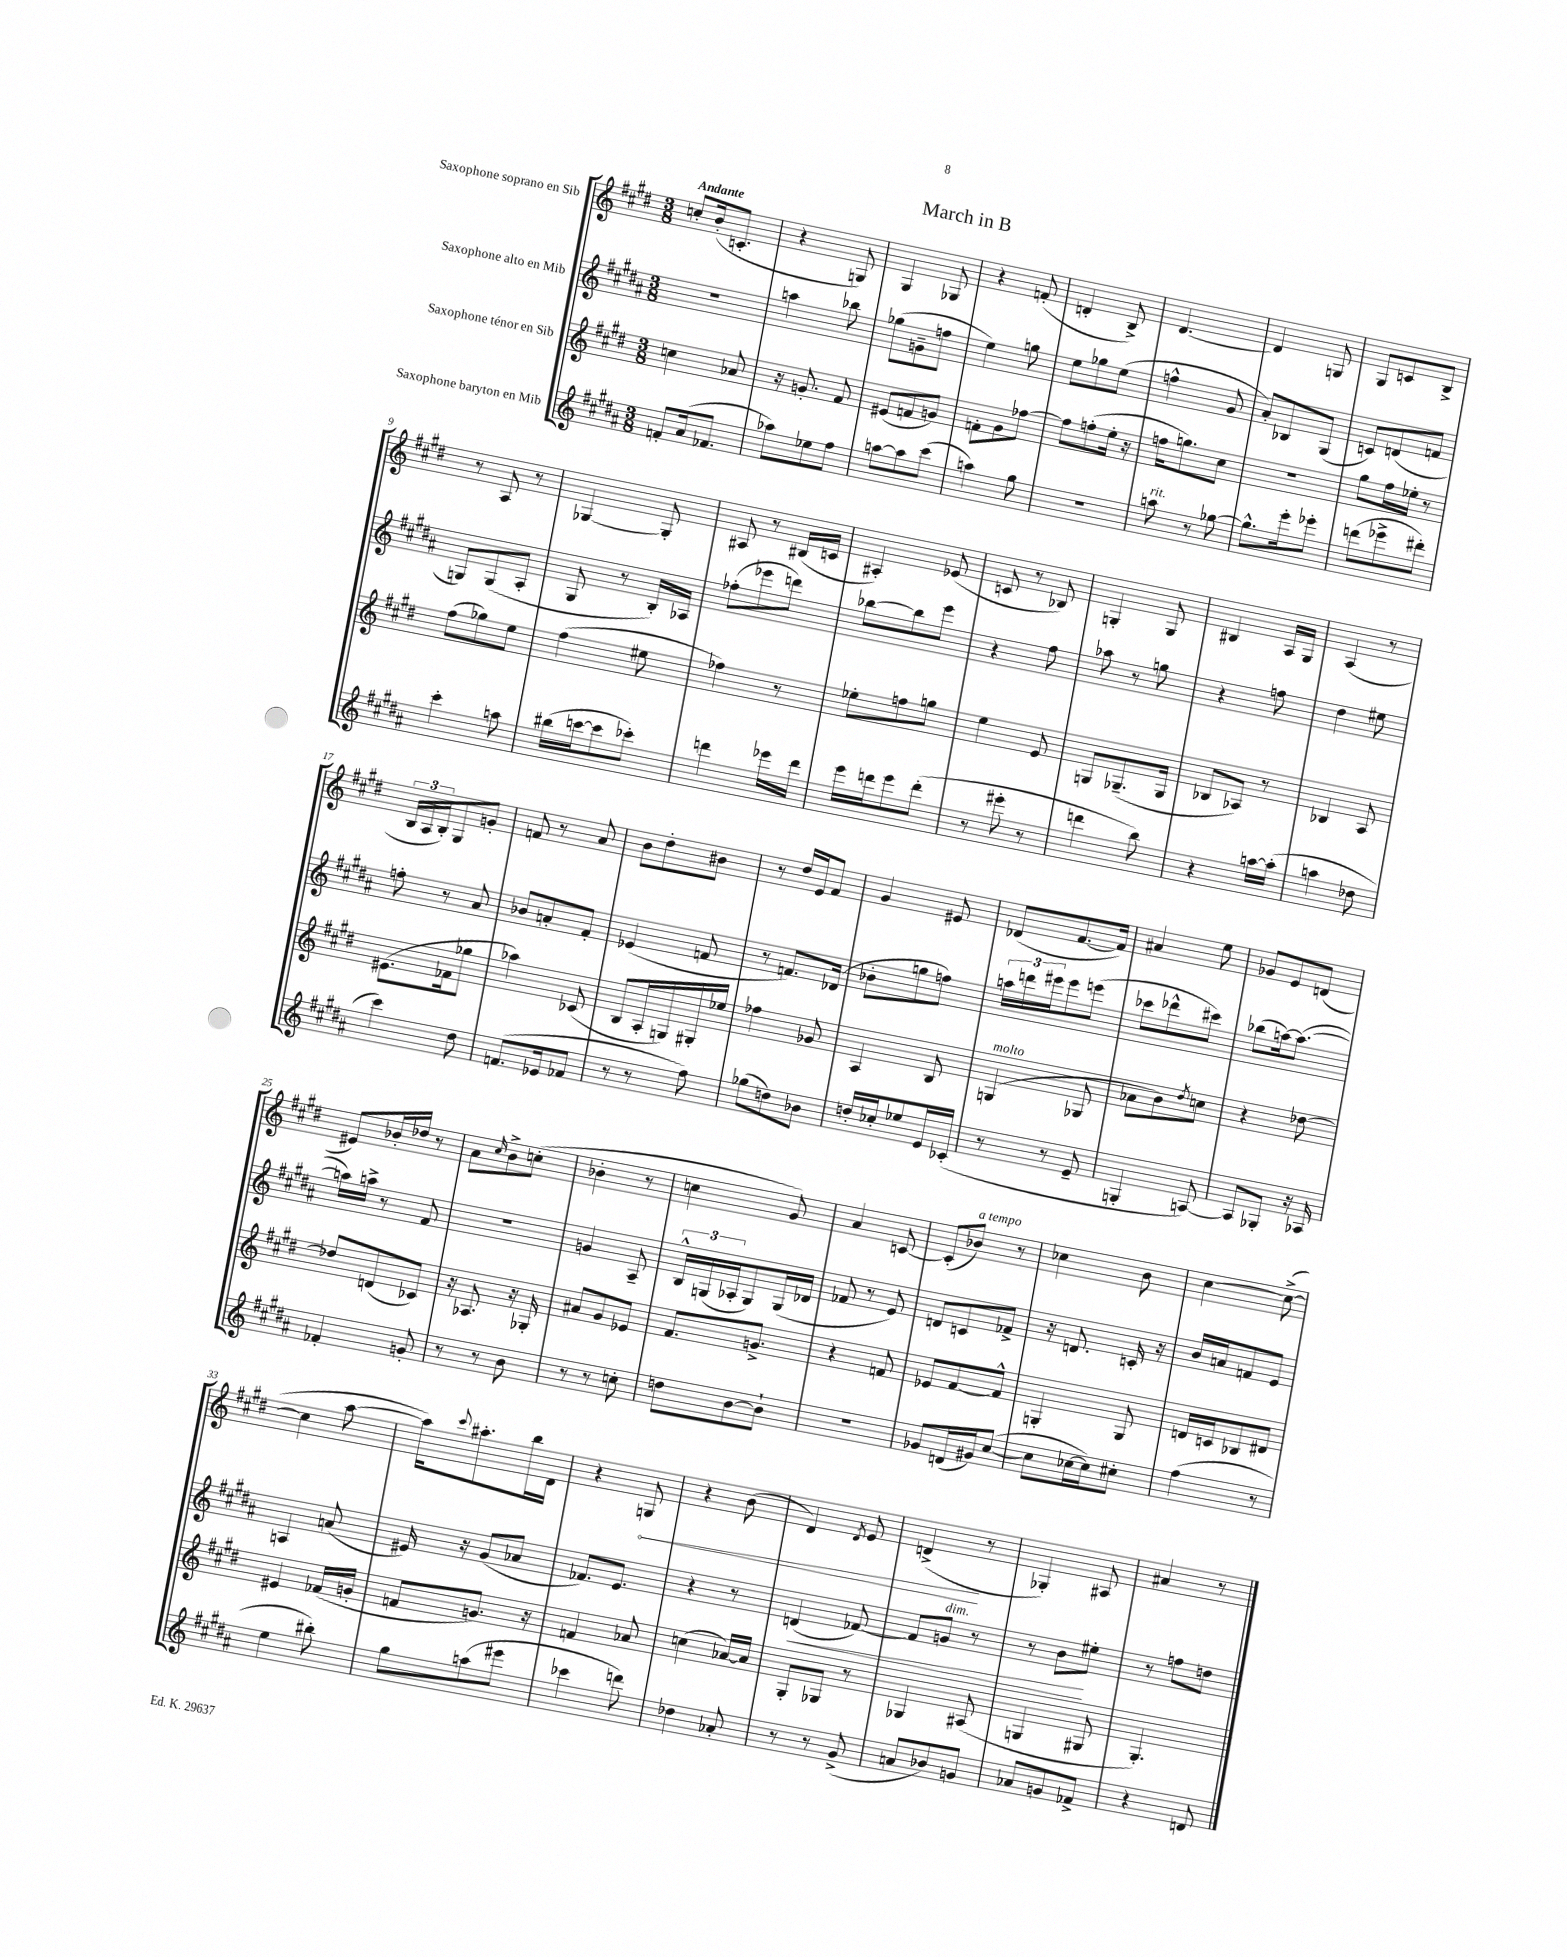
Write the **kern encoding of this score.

**kern	**kern	**kern	**kern
*staff4	*staff3	*staff2	*staff1
*clefG2	*clefG2	*clefG2	*clefG2
*k[f#c#g#d#a#]	*k[f#c#g#d#]	*k[f#c#g#d#a#]	*k[f#c#g#d#]
*M3/8	*M3/8	*M3/8	*M3/8
8f'/L	4cc\	4.r	8cc'/L
(16a#/k	.	.	(16b'/k
8.f-/J	.	.	8.c'/J
.	8a-/	.	.
=	=	=	=
8aa-\L)	16r	4aa\	4r
.	8.g'/	.	.
8ee-\	.	.	.
8ff#\J	8f#/	8bb-\	8G/)
=	=	=	=
[8aa\L	(8e#/L	(8gg-\L	4G#/
8aa\]	8f/	8g~\	.
(8ccc#\J	8g/J)	8ff\J	8G-/
=	=	=	=
4aa\)	8f'\L	4ee\)	4r
.	8g#\	.	.
8gg#\	[8ff-\J	8gg\	(8f'/
=	=	=	=
4.r	8ff-\]L	8ee\L	4d'/
.	(8ff'\	8gg-\	.
.	16ee'\Jk	(8ee\J	8B^/)
.	16r	.	.
=	=	=	=
8aa\	16ff\LK	4ff^^\	[4.d#/
.	8.gg\)	.	.
8r	.	.	.
[8gg-\	8cc#\J	8g#/	.
=	=	=	=
8.gg-^^\]L	4.r	8a#'/L)	4d#/]
.	.	8B-/	.
16eee'\k	.	.	.
8eee-'\J	.	(8G#/J	8G/
=	=	=	=
(8ddd\L	8gg#\L	8c/L)	8G#/L
8eee-^\	16ff#\L	(8d/	8c/
.	16ee-'\JJ	.	.
8ddd#'\J)	8r	8f/J	8B^/J
=	=	=	=
4ccc#'\	(8ff#\L	8G/L)	8r
.	8gg-\)	(8G/	8A/
8aa\	8ee\J	8A#'/J	8r
=	=	=	=
(16bb#\LL	(4ff#\	8G#/	[4G-/
[16ccc\J	.	.	.
8ccc\]	.	8r	.
8ccc-'\J)	8ee#\	16B'/LL)	8G-'/]
.	.	16A-/JJ	.
=	=	=	=
4ddd\	4ff-\)	(8ff-'\L	8A#/
.	.	8eee-\	8r
16eee-\LL	8r	8ddd\J)	(16B#/LL
16ddd\JJ	.	.	16c/JJ
=	=	=	=
16eee\LL	8ee-'\L	[8bb-\L	4A#'/)
16ddd\J	.	.	.
8eee\	8ff\	8bb-\]	.
(8ddd'\J	8gg\J	8eee\J	(8e-/
=	=	=	=
8r	4ee\	4r	8c/
8eee#'\	.	.	8r
8r	8e/	8ff#\	8B-/)
=	=	=	=
4ddd\	8G/L	8aa-\	4G'/
.	(8.G-~/	8r	.
8bb\)	.	8gg\	8G/
.	16G-/Jk	.	.
=	=	=	=
4r	8B-/L	4r	4B#/
.	8A-/J)	.	.
[16aa\LL	8r	8ff\	16A/LL
(16aa'\]JJ	.	.	16G#/JJ
=	=	=	=
4aa\	4B-/	4dd#\	(4A/
8dd-\	8A/	8ee#\	8r
=	=	=	=
4ccc#\)	(8.e#\L	8ff'\	24B/LL
.	.	.	24A/
.	.	.	24B'/J)
.	.	8r	8G#/
.	16f-\k	.	.
8dd#\	8gg-\J	8a#/	8g'/J
=	=	=	=
(8.f/L	4aa-\)	8b-/L	8f/
.	.	8a'/	8r
16e-/k	.	.	.
8f-/J	(8c-/	8f#'/J	8a/
=	=	=	=
8r	8B/L	(4e-/	8b\L
8r	16A'/L	.	8dd#'\
.	16G/)	.	.
8ff#\)	16G#'/	8f/	8b#\J
.	16ee-/JJ	.	.
=	=	=	=
(8gg-\L	4ff-\	8r	8r
8dd\)	.	8.f/L)	16dd#/LL
.	.	.	16e/J
8b-\J	8g-/	.	8f#/J
.	.	(16d-/Jk	.
=	=	=	=
16dd'/LL	4A/	8b-'\L	4g#/
16cc-'/J	.	.	.
8ee-/	.	8gg\	.
16e/L	8B/	8ff\J)	8e#/
(16c-'/JJ	.	.	.
=	=	=	=
8r	(4G/	24aa\LL	(8d-/L
.	.	24ddd\	.
.	.	24eee#\J	.
8r	.	8eee#\	[8.f#/
8e~/	8G-/	(8eee\J	.
.	.	.	16f#/]Jk)
=	=	=	=
4G'/	8a-\L	8ccc-\L	4a#/
.	8b\)	8ddd-^^\	.
.	8qdd#/	.	.
[8A/)	8cc\J	8ccc#\J)	8ee\
=	=	=	=
8A/]L	4r	(8bb-\L	8g-/L
8G-'/J	.	[16aa\k)	8e/
.	.	(8.aa\_J	.
16r	[8dd-\	.	(8d/J
16A-/	.	.	.
=	=	=	=
4f-'/	8dd-/]L	16aa\]LL)	8e#/L)
.	.	16aa^\JJ	.
.	(8d/	8r	16b-'/L
.	.	.	16dd-/JJ
8g'/	8c-/J)	8f#/	8r
=	=	=	=
8r	16r	4.r	8a\L
.	8.A-/	.	.
.	.	.	16qqcc#/
8r	.	.	8b^\
8b\	16r	.	(8cc'\J
.	16G-'/	.	.
=	=	=	=
8r	8a#/L	4g/	4b-'\
8r	8g#/	.	.
8cc'\	8e-/J	8A#~/	8r
=	=	=	=
8dd\L	8.f#/L	24B^^/LL	4cc\
.	.	(24G/	.
.	.	24A-'/J	.
[8b\	.	8G/)	.
.	8.g^/J	.	.
8b`\]J	.	(16G/L	8g#/)
.	.	16d-/JJ	.
=	=	=	=
4.r	4r	8f-/	4a/
.	.	8r	.
.	8f/	8e/)	[8c/
=	=	=	=
8g-/L	8e-/L	8d/L	(8c'/]L
(16d/L	[8f#/	8c/	8b-/J)
16g#/J)	.	.	.
([8cc#/J	8f#^^/]J	8f-^/J	8r
=	=	=	=
8cc#\]L	4G'/	16r	4cc-\
.	.	8.d/	.
[16cc-\L	.	.	.
16cc-\]J)	.	.	.
8cc#'\J	8G/	16c'/	8b\
.	.	16r	.
=	=	=	=
(4ff#\	16d/LL	16b/LL	[4cc#\
.	16c/J	16a/J	.
.	8B-/	8f/	.
8r	8d#/J	8e/J	(8cc#^\_
=	=	=	=
4ee\	4e#/	4A/	4cc#\]
8bb#'\)	(16f-/LL	(8a/	[8aa\
.	16g'/JJ	.	.
=	=	=	=
8gg#\L	8f/L	16e#/)	16aa\]LK)
.	.	.	8qqccc#/
.	.	16r	8.aa#'\
(8aa\	8.g/J)	(8g#/L	.
8eee#\J	.	8a-/J	16bb\L
.	16r	.	16d#\JJ
=	=	=	=
4ccc-\	4f/	8.f-/L)	4r
.	.	8.e/J	.
8ddd\)	8a-/	.	8G/
=	=	=	=
4dd-\	(4cc\	4r	4r
8a-'/	[16a-/LL)	8r	(8b\
.	16a-/]JJ	.	.
=	=	=	=
8r	8G#'/L	(4d/	4d#/)
8r	8G-/J	.	.
.	.	.	8qd#/
(8g#^/	8r	[8f-/)	8e/
=	=	=	=
8a/L	4G-/	8f-/]L	(4d^/
8b-/)	.	8g/J	.
8g/J	(8A#/	8r	8r
=	=	=	=
8a-/L	4G/	8r	4G-'/)
8g/	.	8b\L	.
8f-^/J	8G#/	8ee#'\J	8A#/
=	=	=	=
4r	4.G#'/)	8r	4a#/
.	.	8ff\L	.
8d/	.	8dd\J	8r
==	==	==	==
*-	*-	*-	*-
